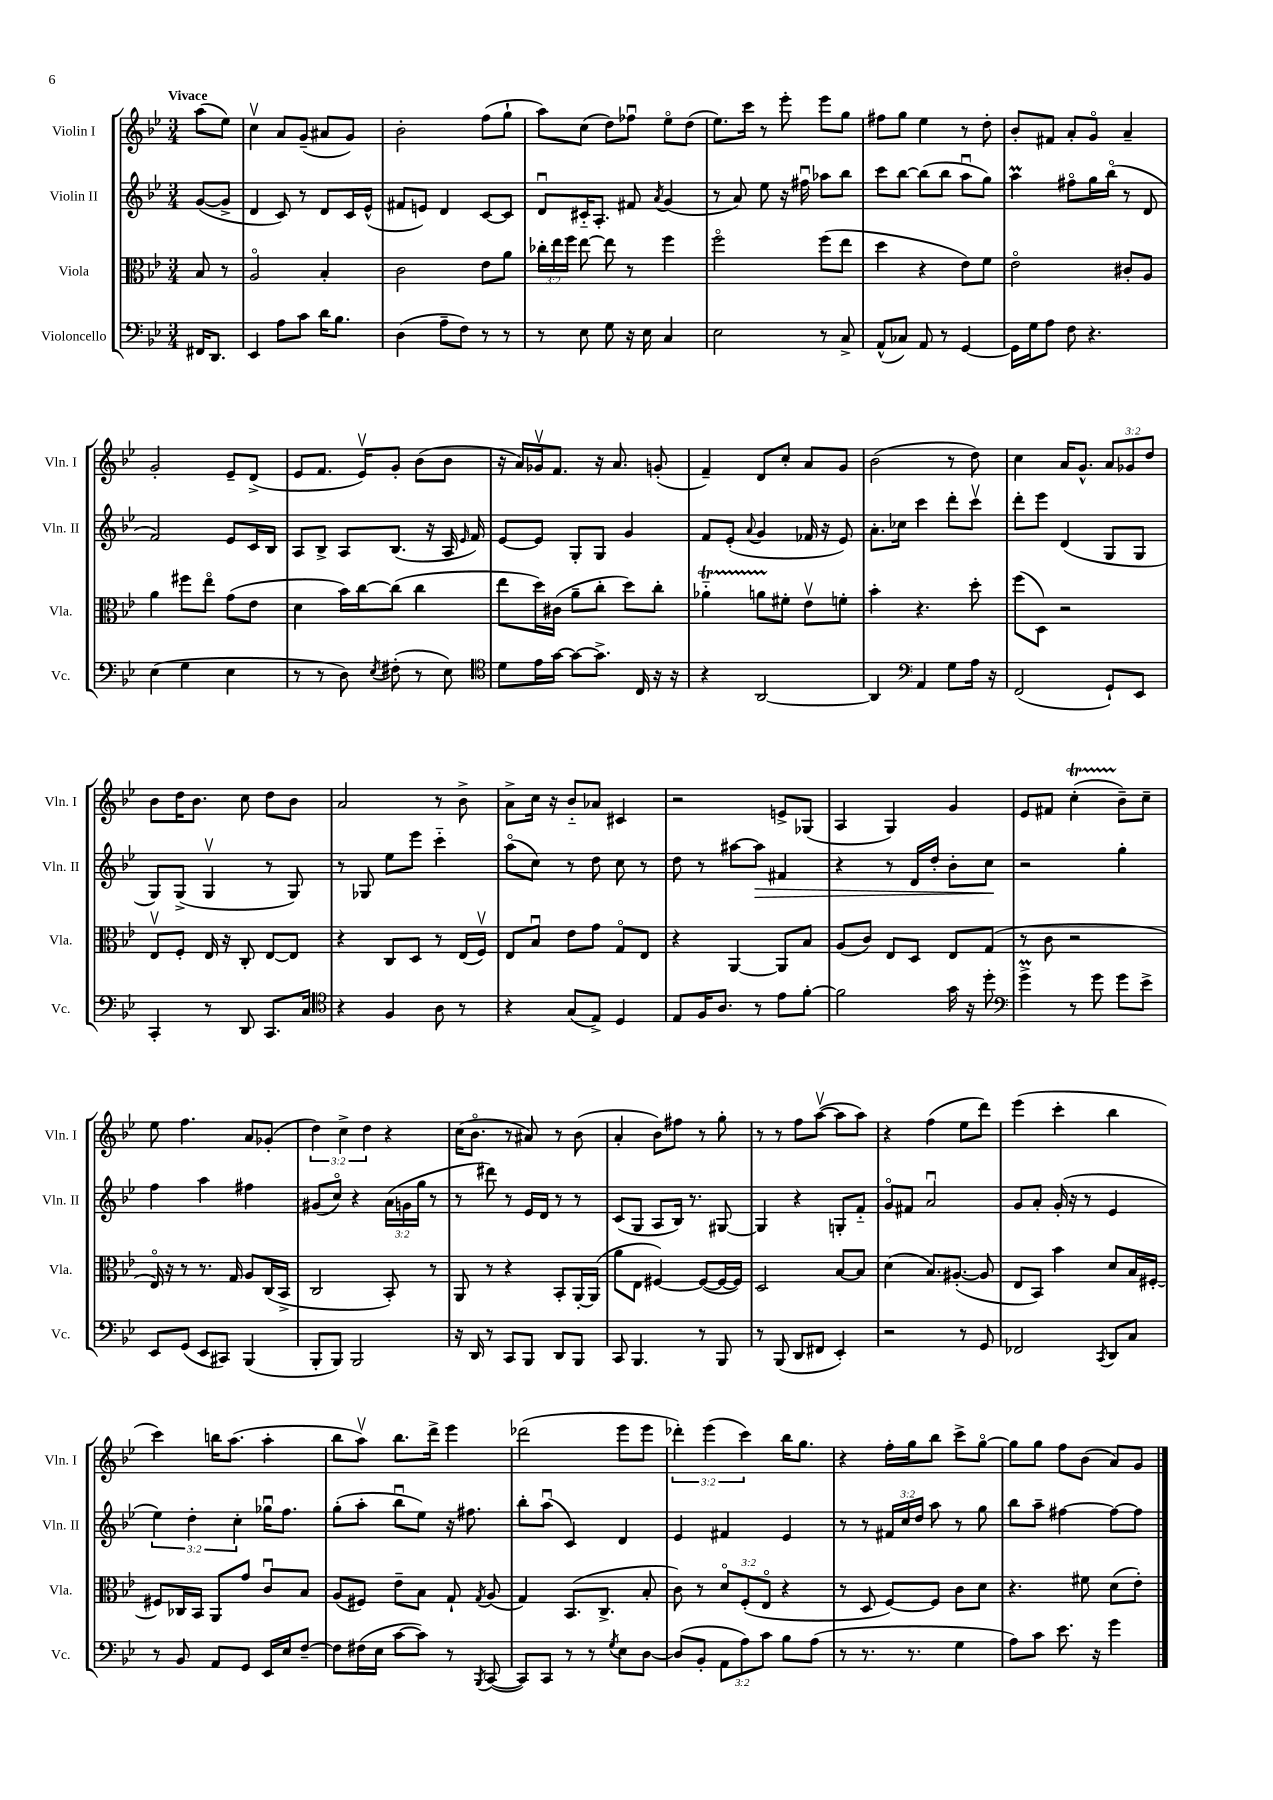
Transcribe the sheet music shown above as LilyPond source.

<<
\new StaffGroup <<
\new Staff = "s0" \with { instrumentName = "Violin I" shortInstrumentName = "Vln. I" } {
    \clef treble \key bes \major \numericTimeSignature \time 3/4 \override Staff.TupletNumber.text = #tuplet-number::calc-fraction-text \partial 4 \tempo "Vivace"
    \autoBeamOff a''8[( ees''8]) |
    c''4\upbow a'8[ g'8]--( ais'8[ g'8]) |
    bes'2-. f''8[( g''8]-! |
    a''8[) c''8]( d''8[) fes''8]\downbow ees''8[\flageolet d''8]( |
    ees''8.[) c'''16] r8 ees'''8-. ees'''8[ g''8] |
    fis''8[ g''8] ees''4 r8 d''8-. |
    bes'8[-. fis'8] a'8[-. g'8]\flageolet a'4-- |
    g'2-. ees'8[-- d'8]->( |
    ees'8[ f'8.] ees'16[\upbow) g'8]-. bes'8[( bes'8] |
    r16 a'16[) ges'16\upbow f'8.] r16 a'8. g'8-.( |
    f'4--) d'8[ c''8]-. a'8[ g'8] |
    bes'2( r8 d''8) |
    c''4 a'16[ g'8.]-^ \tuplet 3/2 { a'8[ ges'8 d''8] } |
    bes'8[ d''16 bes'8.] c''8 d''8[ bes'8] |
    a'2 r8 bes'8-> |
    a'8[-> c''16] r16 bes'8[-_ aes'8] cis'4 |
    r2 e'8[-> ges8]( |
    a4 g4) g'4 |
    ees'8[ fis'8] c''4-.\startTrillSpan( bes'8[--\stopTrillSpan) c''8]-- |
    ees''8 f''4. a'8[ ges'8]-.( |
    \tuplet 3/2 { d''4) c''4-> d''4 } r4 |
    c''16[( bes'8.]\flageolet r8 ais'8) r8 bes'8( |
    a'4-. bes'8[) fis''8] r8 g''8-. |
    r8 r8 f''8[ a''8]~\upbow( a''8[ a''8]) |
    r4 f''4( ees''8[ d'''8]) |
    ees'''4( c'''4-. bes''4 |
    c'''4) b''16[ a''8.]( a''4-. |
    bes''8[ a''8]\upbow) bes''8.[ d'''16]-> ees'''4 |
    des'''2( ees'''8[ ees'''8] |
    \tuplet 3/2 { des'''4-.) ees'''4( c'''4) } bes''16[ g''8.] |
    r4 f''16[-. g''16 bes''8] c'''8[-> g''8]~\flageolet |
    g''8[ g''8] f''8[ bes'8]( a'8[) g'8] \bar "|." |
}
\new Staff = "s1" \with { instrumentName = "Violin II" shortInstrumentName = "Vln. II" } {
    \clef treble \key bes \major \numericTimeSignature \time 3/4 \override Staff.TupletNumber.text = #tuplet-number::calc-fraction-text \partial 4
    \autoBeamOff g'8[~( g'8]-> |
    d'4 c'8) r8 d'8[ c'16 ees'16]-^( |
    fis'8[ e'8]) d'4 c'8[~ c'8] |
    d'8[\downbow cis'16-_ a8.]-. fis'8 \acciaccatura { a'8 } g'4( |
    r8 a'8) ees''8 r16 fis''16\downbow aes''8[ bes''8] |
    c'''8[ bes''8]~ bes''8[( bes''8] a''8[\downbow g''8]) |
    a''4\prall fis''8[\flageolet g''16 bes''16]\flageolet( r8 d'8 |
    f'2) ees'8[ c'16 bes16] |
    a8[ bes8]-> a8[ bes8.]( r16 a16 \grace { ees'16 } f'16) |
    ees'8[~ ees'8] g8[-. g8] g'4 |
    f'8[ ees'8]-.( \appoggiatura { a'8 } g'4 fes'16 r16 ees'8) |
    a'8.[-. ces''16] c'''4 d'''8[-. c'''8]\upbow |
    d'''8[-. ees'''8] d'4( g8[ g8] |
    g8[) g8]->( g4\upbow r8 g8) |
    r8 ges8 ees''8[ ees'''8] c'''4-_ |
    a''8[\flageolet( c''8]) r8 d''8 c''8 r8 |
    d''8 r8 ais''8[~ ais''8]\> fis'4 |
    r4 r8 d'16[ d''16]-. bes'8[-. c''8]\! |
    r2 g''4-. |
    f''4 a''4 fis''4 |
    gis'8[( c''8]\flageolet) r4 \tuplet 3/2 { a'16[( g'16 g''16] } r8 |
    r8 dis'''8) r8 ees'16[ d'16] r8 r8 |
    c'8[( g8] a8[ bes16]) r8. gis8~ |
    gis4 r4 g8[-. f'8]-_ |
    g'8[\flageolet fis'8] a'2\downbow |
    g'8[ a'8]-. g'16-.( r16 r8 ees'4 |
    \tuplet 3/2 { ees''4) d''4-. c''4-. } ges''16[\downbow f''8.] |
    g''8[-.( a''8]-. bes''8[\downbow ees''8]) r16 fis''8. |
    bes''8[-. a''8]\downbow( c'4) d'4 |
    ees'4 fis'4 ees'4 |
    r8 r8 \tuplet 3/2 { fis'16[ c''16 d''16] } a''8 r8 g''8 |
    bes''8[ a''8]-- fis''4~ fis''8[~ fis''8] \bar "|." |
}
\new Staff = "s2" \with { instrumentName = "Viola" shortInstrumentName = "Vla." } {
    \clef alto \key bes \major \numericTimeSignature \time 3/4 \override Staff.TupletNumber.text = #tuplet-number::calc-fraction-text \partial 4
    \autoBeamOff bes8 r8 |
    a2\flageolet bes4-. |
    c'2 ees'8[ a'8] |
    \tuplet 3/2 { ces''16[-. ees''16 f''16] } ees''8~ ees''8 r8 f''4 |
    f''2\flageolet f''8[( ees''8] |
    d''4 r4 ees'8[) f'8] |
    ees'2\flageolet cis'8[-. a8] |
    a'4 fis''8[ ees''8]\flageolet g'8[( ees'8] |
    d'4 bes'16[) c''16~ c''8]( c''4 |
    ees''8[ d''16) cis'16]( a'8[-- c''8]-. d''8[) c''8]-. |
    aes'4-_\startTrillSpan a'8[ fis'8]-.\stopTrillSpan ees'8[\upbow f'8]-. |
    bes'4-. r4. d''8-. |
    f''8[( d8]) r2 |
    ees8[\upbow f8]-. ees16 r16 c8-. ees8[~ ees8] |
    r4 c8[ d8] r8 ees16[( f16]\upbow) |
    ees8[ bes8]\downbow ees'8[ g'8] g8[\flageolet ees8] |
    r4 a,4~ a,8[ bes8] |
    a8[( c'8]) ees8[ d8] ees8[ g8]( |
    r8 c'8 r2 |
    ees16\flageolet) r16 r8 r8. g16 a8[ c16( bes,16]-> |
    c2 bes,8-.) r8 |
    a,8 r8 r4 bes,8[-. a,16~-. a,16]( |
    a'8[ ees8] fis4~) fis8[~( fis16~ fis16]) |
    d2 bes8[~ bes8] |
    d'4( bes8.[) ais8.]~-.( ais8 |
    ees8[ bes,8]) bes'4 d'8[ bes16 fis16]~-. |
    fis8[ ces16 bes,16] a,8[ g'8] c'8[\downbow bes8] |
    a8[( fis8]) ees'8[-- bes8] g8-! \acciaccatura { g8 } a8( |
    g4) bes,8.[( c8.]-> bes8-. |
    c'8) r8 \tuplet 3/2 { d'8[\flageolet f8-.( ees8]\flageolet } r4 |
    r8 d8 f8[~) f8] c'8[ d'8] |
    r4. fis'8 d'8[( ees'8]-.) \bar "|." |
}
\new Staff = "s3" \with { instrumentName = "Violoncello" shortInstrumentName = "Vc." } {
    \clef bass \key bes \major \numericTimeSignature \time 3/4 \override Staff.TupletNumber.text = #tuplet-number::calc-fraction-text \partial 4
    \autoBeamOff fis,16[ d,8.] |
    ees,4 a8[ c'8] d'16[ bes8.] |
    d4( a8[-- f8]) r8 r8 |
    r8 ees8 g8 r16 ees16 c4 |
    ees2 r8 c8-> |
    a,8[-^( ces8]) a,8 r8 g,4~ |
    g,16[ g16 a8] f8 r4. |
    ees4( g4 ees4 |
    r8 r8 d8) \acciaccatura { ees8 } fis8-.( r8 ees8) |
    \clef tenor d'8[ ees'16 g'16]~ g'8[~ g'8.]-> c16 r16 r16 |
    r4 a,2~ |
    a,4 \clef bass a,4 g8[ a16] r16 |
    f,2( g,8[-!) ees,8] |
    c,4-. r8 d,8 c,8.[ c16] |
    \clef tenor r4 f4 a8 r8 |
    r4 g8[( ees8]->) d4 |
    ees8[ f16 a8.] r8 ees'8[ f'8]~-. |
    f'2 g'16 r16 d''8-. |
    \clef bass g'4->\prall r8 g'8 g'8[ ees'8]-> |
    ees,8[ g,8]( ees,8[ cis,8]) bes,,4( |
    bes,,8[-. bes,,8]) bes,,2 |
    r16 d,16 r8 c,8[ bes,,8] d,8[ bes,,8] |
    c,8 bes,,4. r8 bes,,8 |
    r8 bes,,8( d,8[ fis,8] ees,4-.) |
    r2 r8 g,8 |
    fes,2 \acciaccatura { c,8 } d,8[ c8] |
    r8 bes,8 a,8[ g,8] ees,16[ ees16 f8]~-- |
    f8[ fis16( ees16] c'8[~ c'8]) r8 \acciaccatura { bes,,8 } c,8~( |
    c,8[) c,8] r8 r8 \acciaccatura { g8 } ees8[ d8]~ |
    d8[( bes,8]-. \tuplet 3/2 { a,8[ a8) c'8] } bes8[ a8]( |
    r8 r8. r8. g4 |
    a8[) c'8] ees'8. r16 g'4 \bar "|." |
}
>>
>>
\layout { \context { \Score \remove "Bar_number_engraver" } }
